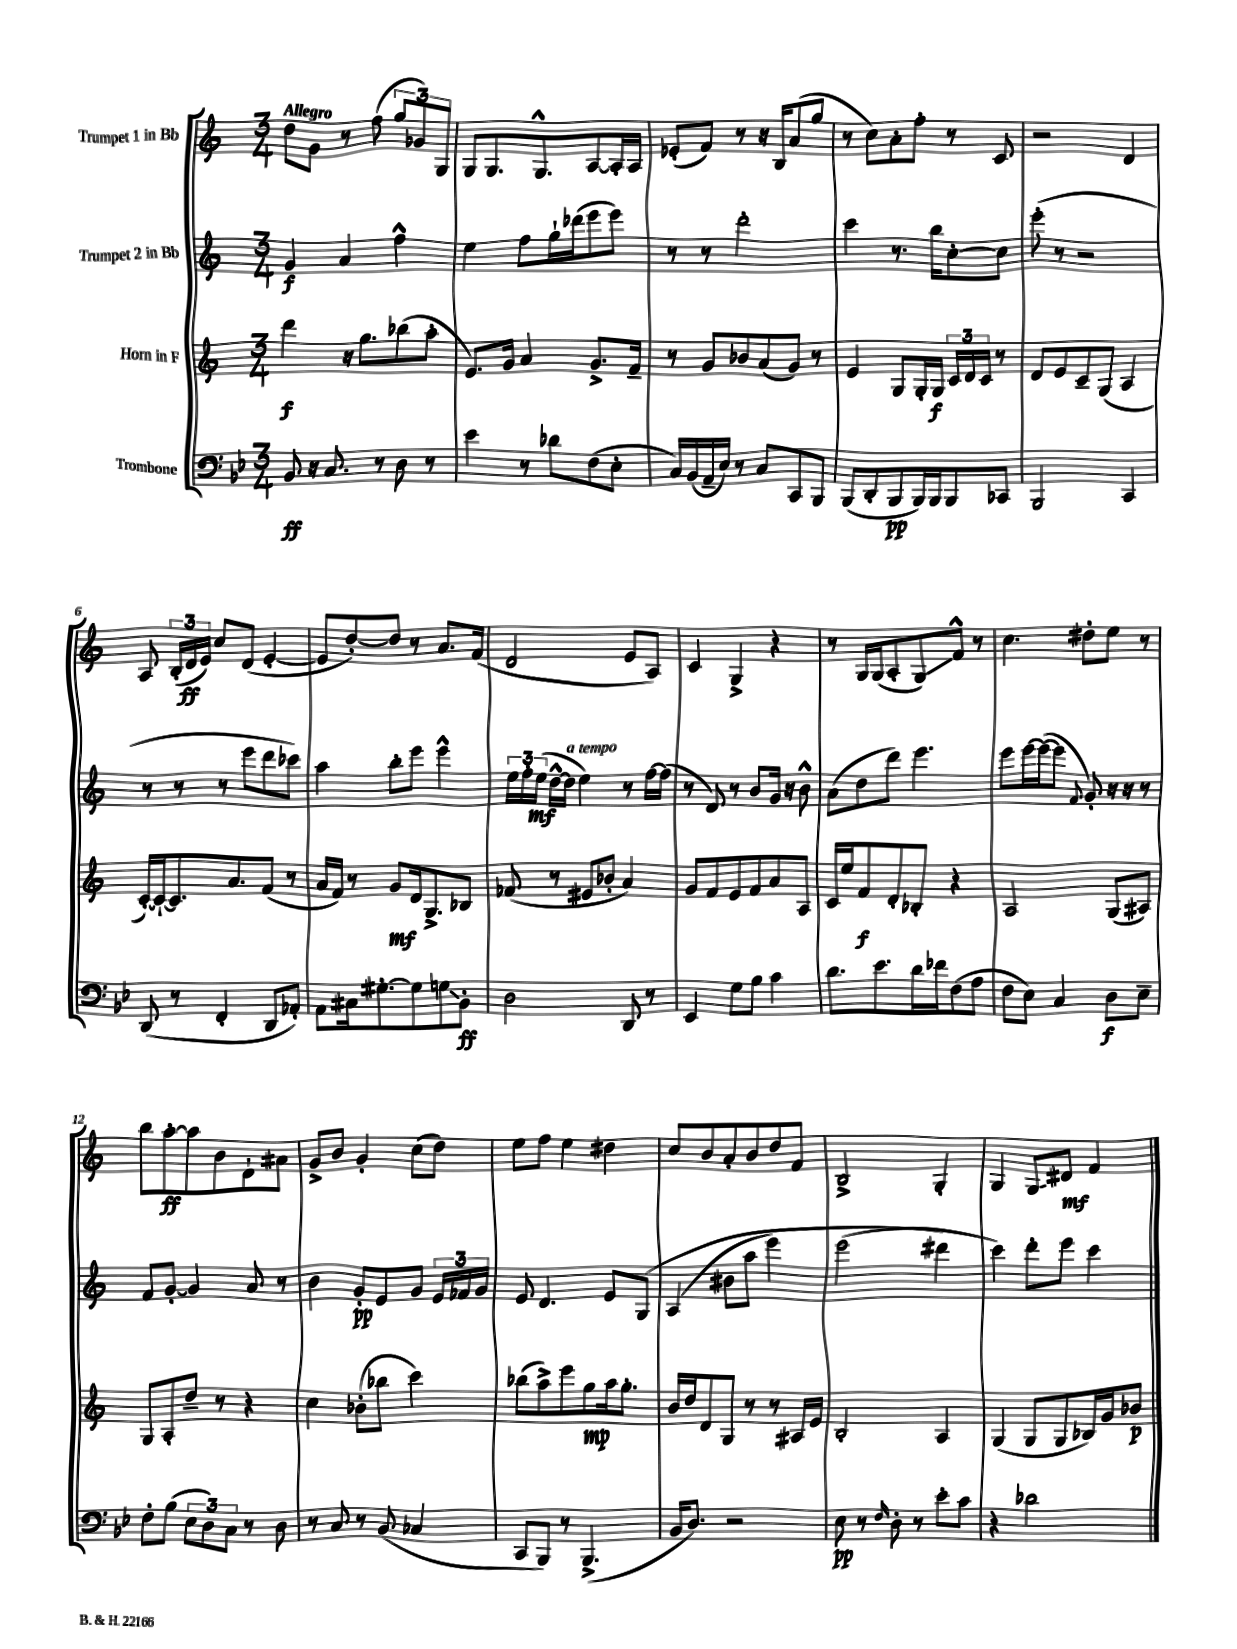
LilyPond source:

<<
\new StaffGroup <<
\new Staff = "s0" \with { instrumentName = "Trumpet 1 in Bb" } {
    \clef treble \key c \major \numericTimeSignature \time 3/4 \tempo "Allegro"
    \autoBeamOff d''8[ g'8] r8 f''8( \tuplet 3/2 { g''8[ ges'8) g8] } |
    g8[ g8. g8.-^ a8~ a16-. a16] |
    ees'8[-.( f'8]) r8 r16 b16[ a'8( g''8] |
    r8 c''8[) a'8-. f''8]-. r8 c'8 |
    r2 d'4 |
    a8 \tuplet 3/2 { b16[-.( d'16\ff e'16]) } c''8[ d'8]( e'4~-. |
    e'8[ d''8~-.) d''8] r8 a'8.[ f'16]( |
    d'2 e'8[ a8]) |
    c'4 g4-> r4 |
    r8 g16[ g16( a8-. g8\glissando) f'8]-^ r8 |
    c''4. dis''8[-. e''8] r8 |
    b''8[ a''8~-.\ff a''8 b'8 d'8-! ais'8] |
    g'8[-> b'8] g'4-. c''8[( d''8]) |
    e''8[ f''8] e''4 dis''4 |
    c''8[ b'8 a'8-. b'8 d''8 f'8] |
    b2-> g4-. |
    g4 g8[\glissando dis'8]\mf f'4 \bar "|." |
}
\new Staff = "s1" \with { instrumentName = "Trumpet 2 in Bb" } {
    \clef treble \key c \major \numericTimeSignature \time 3/4
    \autoBeamOff g'4\f a'4 f''4-^ |
    e''4 f''8[ g''16-! des'''16( e'''8 e'''8]) |
    r8 r8 d'''2-. |
    c'''4 r8. b''16[ c''8~-. c''8] |
    e'''8-.( r8 r2 |
    r8 r8 r8 e'''8[ d'''8 ces'''8]) |
    a''4 b''8[-. e'''8] e'''4-^ |
    \tuplet 3/2 { e''16[ f''16-. e''16]\mf( } d''16[~-^ d''16]^\markup { \italic "a tempo" } e''4) r8 f''16[~ f''16]( |
    r8 d'8) r8 b'8[ g'16] r16 b'8-^ |
    a'8[( d''8 d'''8]) e'''4. |
    e'''8[ e'''16~ e'''16~( e'''8] \appoggiatura { f'8 } g'8-.) r16 r16 r8 |
    f'8[ g'8]~-. g'4 a'8 r8 |
    b'4 g'8[-.\pp e'8 g'8] \tuplet 3/2 { e'16[ fes'16 g'16] } |
    e'8 d'4. e'8[ g8]\( |
    a4( bis'8[ a''8] e'''4) |
    e'''2( dis'''4\) |
    c'''4) d'''8[-. e'''8] c'''4 \bar "|." |
}
\new Staff = "s2" \with { instrumentName = "Horn in F" } {
    \clef treble \key c \major \numericTimeSignature \time 3/4
    \autoBeamOff d'''4\f r16 g''8.[ bes''8( a''8]-. |
    e'8.[) g'16] a'4 g'8.[-> f'16]-- |
    r8 g'8[ bes'8 a'8( g'8]) r8 |
    e'4 g8[ g16-. g16]\f \tuplet 3/2 { c'16[ d'16 c'16] } r8 |
    d'8[ e'8 c'8-- g8]( a4 |
    c'16[~-.) c'16~-! c'8. a'8. f'8]( r8 |
    a'16[ f'16]) r8 g'8[\mf d'16 g8.-> bes8] |
    fes'8( r8 eis'8[ bes'8]-. a'4) |
    g'8[ f'8 e'8 f'8 a'8 a8] |
    c'16[ e''16 f'8\f d'8-. bes8]-. r4 |
    a2 g8[( ais8]) |
    g8[ a8-. d''8]-- r8 r4 |
    c''4 bes'8[-.( bes''8] c'''4) |
    bes''8[( a''8->) e'''8 g''8\mp a''16 g''8.]-. |
    b'16[ d''16 d'8 g8] r8 r8 ais16[ e'16] |
    b2-. a4 |
    g4( g8[ g8 bes16) g'16 bes'8]\p \bar "|." |
}
\new Staff = "s3" \with { instrumentName = "Trombone" } {
    \clef bass \key bes \major \numericTimeSignature \time 3/4
    \autoBeamOff bes,8\ff r16 c8. r8 d8 r8 |
    ees'4 r8 des'8[ f8( ees8]-. |
    c16[) bes,16( a,16-- ees16]) r8 c8[ c,8 bes,,8] |
    bes,,8[( d,8-. bes,,8\pp bes,,16) bes,,16 bes,,8 ces,8] |
    bes,,2 c,4 |
    d,8( r8 f,4-. d,8[ aes,8]-.) |
    a,8[ cis16 gis8.~-. gis8 g8\glissando bes,8]-.\ff |
    d2 d,8 r8 |
    ees,4 g8[ bes8] c'4 |
    d'8.[ ees'8. d'16 fes'16 f8( a8] |
    f8[ ees8]) c4 d8[\f ees8]-- |
    f8[-. bes8]( \tuplet 3/2 { ees8[ d8) c8] } r8 d8 |
    r8 c8 r8 bes,8( ces4 |
    c,8[ bes,,8]) r8 bes,,4.->( |
    bes,16[ d8.]) r2 |
    ees8\pp r8 \grace { f16 } d8-. r8 ees'8[-. c'8] |
    r4 des'2 \bar "|." |
}
>>
>>
